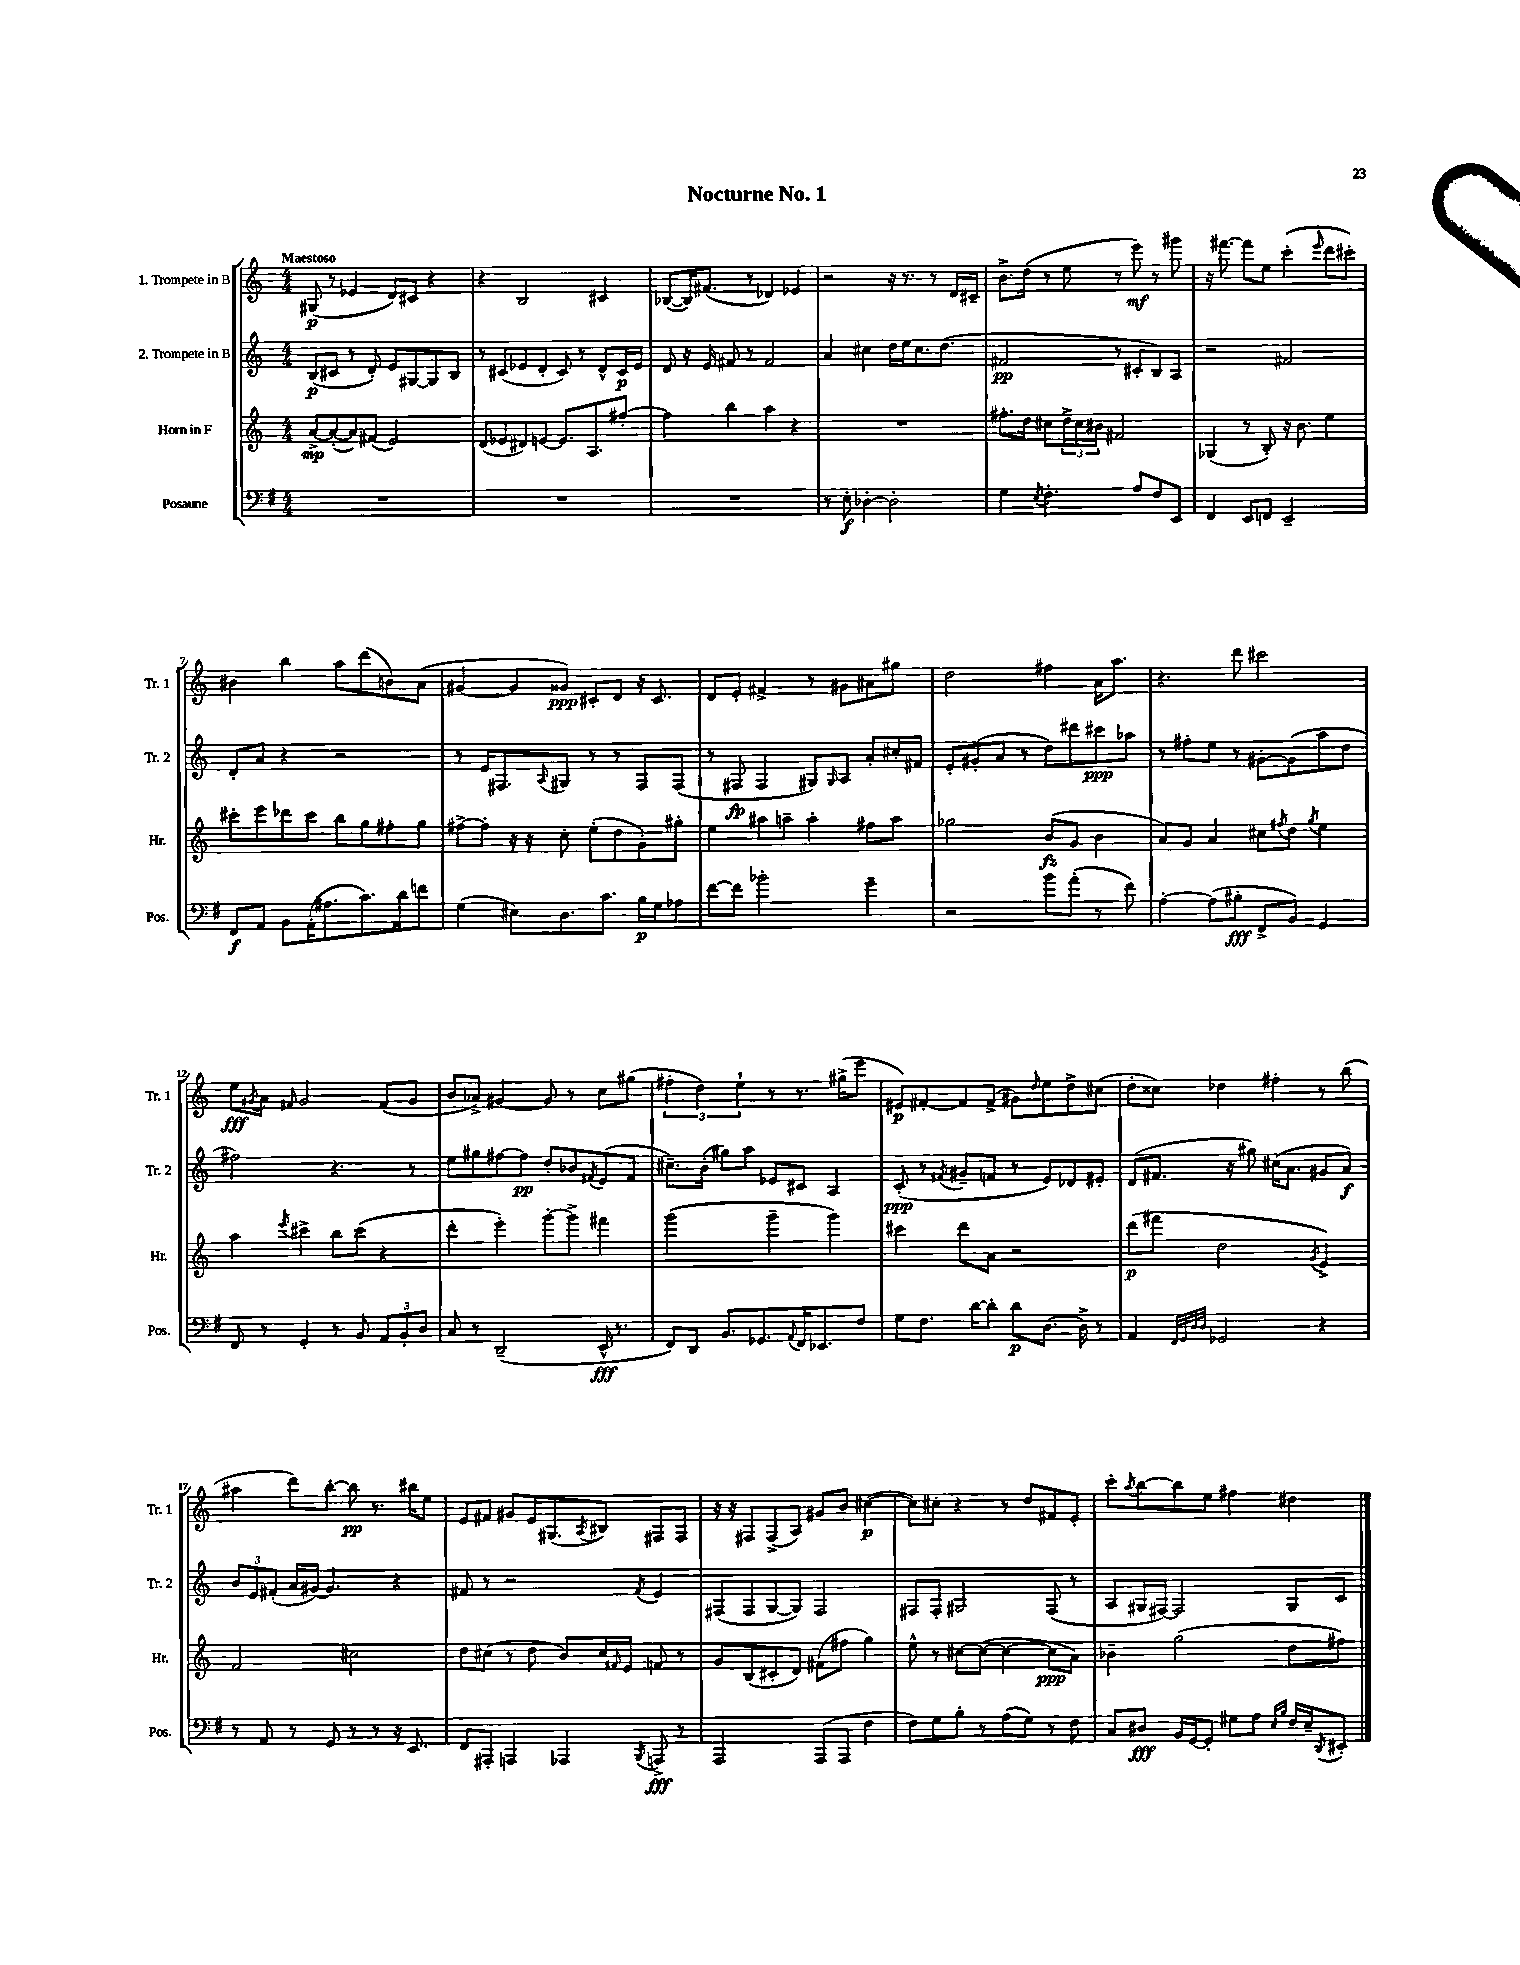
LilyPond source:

\header { title = "Nocturne No. 1" }
<<
\new StaffGroup <<
\new Staff = "s0" \with { instrumentName = "1. Trompete in B" shortInstrumentName = "Tr. 1" } {
    \clef treble \key c \major \numericTimeSignature \time 4/4 \tempo "Maestoso"
    gis8\p( r8 ees'4 d'8) cis'8 r4 |
    r4 b2 cis'4 |
    bes8~( bes16) fis'8.( r8 des'4) ees'4 |
    r2 r16 r8. r8 d'16 cis'16-- |
    b'8.-> d''16( r8 e''8 r8 e'''8\mf) r8 gis'''8 |
    r16 fis'''8.~ fis'''8 e''8 c'''4-.( \grace { e'''16 } d'''8 cis'''8-.) |
    bis'4 b''4 a''8 d'''8( b'8) a'8( |
    gis'4~ gis'8 gisis'8\ppp) cis'8-. d'8 r16 cis'8. |
    d'8 e'8-. fis'4-> r8 gis'8 ais'8 gis''8 |
    d''2 fis''4 a'16 a''8. |
    r4. d'''8 cis'''2 |
    e''8\fff \acciaccatura { gis'8 } a'8 \grace { fis'16 } gis'2 fis'8( gis'8 |
    b'8 aes'8->) gis'4~ gis'8 r8 c''8 gis''8( |
    \tuplet 3/2 { fis''4-. d''4) e''4-! } r8 r8. gis''16->( e'''8 |
    eis'8\p) fis'8~-. fis'8 fis'8->( gis'8) \grace { d''16 } e''8 d''8-> cis''8( |
    d''8-. cisis''8) des''4 fis''4-. r8 b''8( |
    ais''4 d'''8) b''8~-. b''8\pp r8. bis''16 e''8 |
    e'8 fis'8 gis'8 e'16 gis8.( \acciaccatura { a8 } bis8) fis8 fis8 |
    r16 r16 fis8 fis8->( a8) gis'8 b'8 cis''4~\p( |
    cis''8) cis''8-. r4 r8 d''8 fis'8 e'8-. |
    c'''8-. \acciaccatura { a''8 } b''8~ b''8 e''8 fis''4 dis''4 \bar "|." |
}
\new Staff = "s1" \with { instrumentName = "2. Trompete in B" shortInstrumentName = "Tr. 2" } {
    \clef treble \key c \major \numericTimeSignature \time 4/4
    b8\p( cis'8 r8 d'8-.) e'8 gis8~ gis8 b8 |
    r8 cis'8( ees'8 d'8-. cis'8) r8 d'8-^ cis'16\p ees'16 |
    d'8 r16 e'16 fis'8 r8 fis'2 |
    a'4 cis''4 d''16 e''16 cis''8. d''8.( |
    fis'2\pp r8 cis'8-. b8) a8 |
    r2 fis'2 |
    d'8-. a'8 r4 r2 |
    r8 e'16 fis8. \appoggiatura { a8 } gis8 r8 r8 fis8 fis8( |
    r8 fis8\fp fis4 gis8) \grace { gis16 } a8 a'8-. cis''16-. fis'16 |
    e'8-. gis'8-.( a'8 r8 d''8) dis'''8 cis'''8\ppp aes''8 |
    r8 fis''8-. e''8 r8 gis'8~-. gis'8( a''8 d''8 |
    fis''2) r4. r8 |
    e''8 gis''8 fis''8~ fis''8\pp d''8-. bes'8 \acciaccatura { fis'8 } e'8( fis'8 |
    cis''8.--) b'16-.( gis''8) a''8 ees'8 cis'8 a4 |
    c'8-.\ppp( r8 \acciaccatura { fis'8 } gis'8-- f'8 r8 e'8) des'8 eis'8-. |
    d'8( fis'8. r16 gis''8) cis''16( a'8. gis'8 a'8\f) |
    \tuplet 3/2 { b'8 e'8 fis'8-.( } a'16 gis'16~) gis'4. r4 |
    fis'8 r8 r2 \acciaccatura { fis'8 } e'4 |
    fis8( fis8 g8~ g8) fis2 |
    fis8 fis8-. gis2 fis8( r8 |
    a8 gis16 fis16~) fis2 gis8 c'8 \bar "|." |
}
\new Staff = "s2" \with { instrumentName = "Horn in F" shortInstrumentName = "Hr." } {
    \clef treble \key c \major \numericTimeSignature \time 4/4
    a'8~->\mp a'8~-.( a'8) fis'8( e'2) |
    d'8( ees'8 dis'8) e'8~ e'8. a8. fis''8~-. |
    fis''4 b''4 a''4 r4 |
    R1 |
    fis''8.-. d''16 cis''8 \tuplet 3/2 { d''16-> cis''16 bis'16 } fis'2 |
    ges4( r8 b8-.) r16 b'8. e''4 |
    cis'''8-. e'''8 des'''8 cis'''8 b''8 g''8 fis''8-. g''8 |
    fis''8~-> fis''8-. r16 r16 c''8-. e''8-.( d''8 g'8-.) gis''8-. |
    e''4 ais''8 a''8-- a''4-. fis''8 a''8 |
    ges''2 b'8\fz( g'8 b'4 |
    a'8) g'8 a'4 cis''8 \acciaccatura { fis''8 } d''8 \acciaccatura { g''8 } e''4 |
    a''4 \acciaccatura { e'''8 } cis'''4-> b''8 cis'''8( r4 |
    d'''4-. e'''4-.) g'''8~-. g'''8-> fis'''4 |
    g'''2( g'''4-- g'''4) |
    cis'''4 d'''8 a'8 r2 |
    d'''8\p( fis'''8 d''2 \acciaccatura { g'8 } e'4->) |
    f'2 cis''2 |
    d''8 cis''8( r8 d''8 b'8) cis''16 \grace { fis'16 } e'16 f'8 r8 |
    g'8 b8( cis'8-. d'8) fis'8( fis''8 g''4) |
    e''8-^ r8 cis''8~ cis''8~( cis''4~ cis''8\ppp a'8) |
    bes'4-- g''2( d''8 fis''8) \bar "|." |
}
\new Staff = "s3" \with { instrumentName = "Posaune" shortInstrumentName = "Pos." } {
    \clef bass \key g \major \numericTimeSignature \time 4/4
    R1 |
    R1 |
    R1 |
    r8 e8-.\f des4~-. des2-. |
    g4 \acciaccatura { e8 } fis4.-. a8 fis8 e,8 |
    fis,4 e,8 f,8 e,2-- |
    fis,8\f a,8 b,8 a,16-.( ais8. c'8.) d'16 f'8 |
    g4( eis8) d8. c'8. b16\p g16 aes8 |
    fis'8~ fis'8 bes'2-. g'4-- |
    r2 b'8 a'8-.( r8 fis'8) |
    a4~-. a8( bis8-.\fff fis,8-> b,8) g,4 |
    fis,8 r8 g,4-. r8 b,8 \tuplet 3/2 { a,8 b,8-. d8 } |
    c8 r8 d,2--( e,16-^\fff r8. |
    fis,8) d,8 b,8. ges,8. \appoggiatura { a,8 } fis,16 ees,8. fis8 |
    g8 fis8. d'16~ d'8-. d'8\p d8.~ d16-> r8 |
    a,4 \grace { fis,32 g,32 d32 d32 } ges,2 r4 |
    r8 a,8 r8 g,8 r8 r8 r16 e,8. |
    fis,8 ais,,8-. a,,4 aes,,4 \acciaccatura { b,,8 } a,,8->\fff r8 |
    a,,2 a,,8( a,,8 fis4 |
    fis8) g8 b8-. r8 a8( g8) r8 fis8 |
    c8 dis8\fff b,16 g,16~ g,8-. gis8 a8 \grace { e16 b16 } fis16 e16-- \acciaccatura { d,8 } eis,8-. \bar "|." |
}
>>
>>
